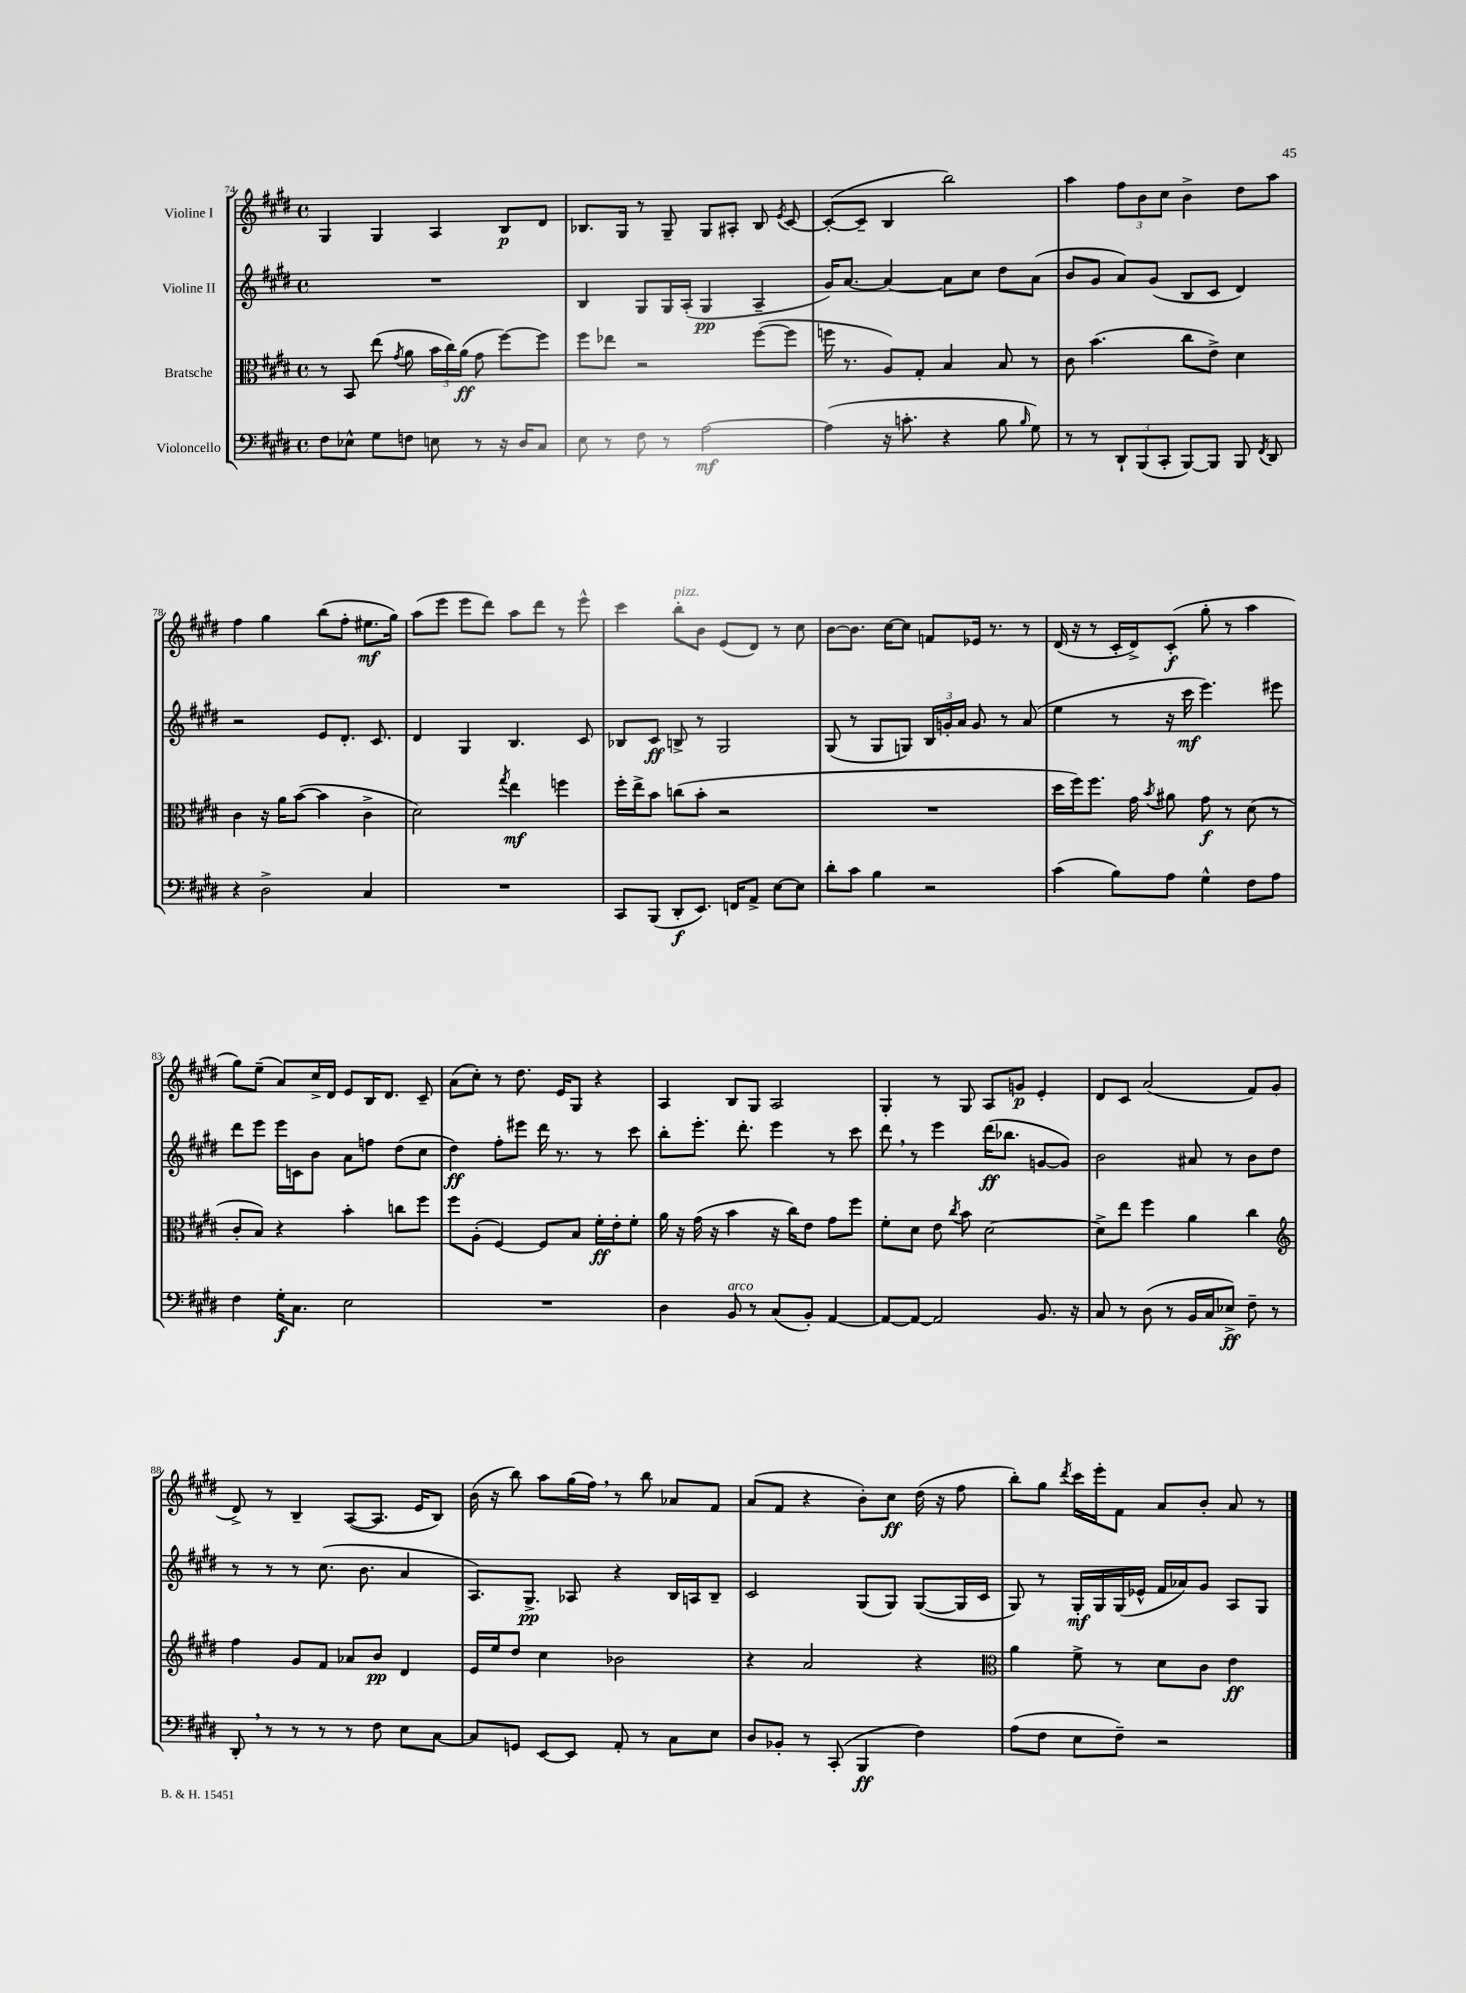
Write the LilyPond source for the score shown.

<<
\new StaffGroup <<
\new Staff = "s0" \with { instrumentName = "Violine I" } {
    \clef treble \key e \major \defaultTimeSignature \time 4/4
    \autoBeamOff gis4 gis4 a4 b8[\p dis'8] |
    bes8.[ gis16] r8 gis8-- gis8[ ais8]-. bes8 \acciaccatura { e'8 } cis'8~ |
    cis'8[~-.( cis'8]-- b4 b''2) |
    a''4 \tuplet 3/2 { fis''8[ b'8 cis''8] } b'4-> dis''8[ a''8] |
    fis''4 gis''4 b''8[( fis''8]-. eis''8.[\mf gis''16]) |
    a''8[( e'''8] e'''8[ dis'''8]) a''8[ dis'''8] r8 e'''8-^ |
    cis'''4 b''8[-.^\markup { \italic "pizz." } b'8] e'8[( dis'8]) r8 cis''8 |
    b'8[~ b'8.] cis''16[~ cis''8] f'8[ ees'16] r8. r8 |
    dis'16( r16 r8 cis'16[-. dis'16->) cis'8]-.\f( gis''8-. r8 a''4 |
    gis''8[) e''8]--( a'8[) cis''16-> dis'16] e'8[ b16 dis'8.] cis'8-- |
    a'8[( cis''8]-.) r8 dis''8. e'16[ gis8] r4 |
    a4 b8[ gis8] a2 |
    gis4-. r8 gis8 a8[ g'8]\p e'4-. |
    dis'8[ cis'8] a'2( fis'8[) gis'8]( |
    dis'8->) r8 b4-- a8[~( a8.] e'16[ b8]) |
    b'16( r16 b''8) a''8[ gis''16( fis''16]) \breathe r8 b''8 aes'8[ fis'8] |
    a'8[( fis'8] r4 b'8[-.) cis''8]\ff dis''16( r16 fis''8 |
    b''8[-.) gis''8] \acciaccatura { dis'''8 } cis'''16[ e'''16-. fis'8] a'8[ b'8]-. a'8 r8 \bar "|." |
}
\new Staff = "s1" \with { instrumentName = "Violine II" } {
    \clef treble \key e \major \defaultTimeSignature \time 4/4
    \autoBeamOff R1 |
    b4 gis8[ gis16 a16]-.( gis4\pp a4-- |
    gis'16[) a'8.]~ a'4~ a'8[ cis''8] dis''8[ a'8]( |
    b'8[ gis'8] a'8[) gis'8]( b8[ cis'8] dis'4) |
    r2 e'8[ dis'8.]-. cis'8. |
    dis'4 gis4 b4. cis'8 |
    bes8[ cis'8]\ff b8-> r8 gis2 |
    gis8( r8 gis8[ g8]) \tuplet 3/2 { b16[ g'16-. a'16] } g'8 r8 a'8( |
    e''4 r8 r16 cis'''16\mf e'''4.) eis'''8 |
    dis'''8[ e'''8] e'''16[ c'16 b'8] a'8[ f''8] dis''8[( cis''8] |
    dis''4\ff) fis''8[-. eis'''8] dis'''16 r8. r8 cis'''8 |
    b''8[-. e'''8.]-. dis'''8.-. e'''4 r8 cis'''8 |
    dis'''8 \breathe r8 e'''4 dis'''16[\ff( bes''8.] g'8[~ g'8]) |
    b'2 ais'8 r8 b'8[ dis''8] |
    r8 r8 r8 cis''8.( b'8. a'4 |
    a8.[) gis8.]->\pp aes8 r4 b16[ a16 b8]-- |
    cis'2 gis8[( gis8]) gis8[~( gis16 cis'16] |
    gis8) r8 gis16[-.\mf gis16 gis16( ees'16]-^ fis'16[ aes'16) gis'8] a8[ gis8] \bar "|." |
}
\new Staff = "s2" \with { instrumentName = "Bratsche" } {
    \clef alto \key e \major \defaultTimeSignature \time 4/4
    \autoBeamOff r8 b,8 e''8( \acciaccatura { gis'8 } a'8 \tuplet 3/2 { b'16[ cis''16) a'16]\ff( } gis'8 fis''8[~) fis''8] |
    fis''8[ ees''8] r2 fis''8[~( fis''8] |
    f''16 r8. a8[) gis8]-. b4 b8 r8 |
    cis'8 b'4.( cis''8[ e'8]->) dis'4 |
    cis'4 r16 a'16[ b'8]~( b'4 cis'4-> |
    dis'2) \acciaccatura { gis''8 } e''4\mf f''4 |
    fis''16[-. e''16-> b'8] c''8[( b'8]-. r2 |
    R1 |
    dis''16[ fis''16) fis''8.] gis'16 \acciaccatura { b'8 } ais'8 gis'8\f r8 dis'8( r8 |
    cis'8[-. b8]) r4 b'4-. c''8[ fis''8] |
    fis''8[ a8]-.( fis4~) fis8[ b8] fis'16[-.\ff e'16-. fis'8]-. |
    a'16 r16 gis'16( r16 b'4 r16 cis''16[) e'8] gis'8[ fis''8] |
    fis'8[-. dis'8] e'8 \acciaccatura { cis''8 } b'8 dis'2~ |
    dis'8[-> e''8] fis''4 a'4 cis''4 |
    \clef treble fis''4 gis'8[ fis'8] aes'8[ b'8]\pp dis'4 |
    e'16[ e''16 dis''8] cis''4 bes'2 |
    r4 a'2 r4 |
    \clef alto a'4 fis'8-> r8 dis'8[ cis'8] e'4\ff \bar "|." |
}
\new Staff = "s3" \with { instrumentName = "Violoncello" } {
    \clef bass \key e \major \defaultTimeSignature \time 4/4
    \autoBeamOff fis8[ ees8]-^ gis8[ f8] e8 r8 r16 dis16[ cis8] |
    e8 r8 fis8 r8 a2~\mf |
    a4( r16 c'8.-. r4 b8 \grace { b16 } gis8) |
    r8 r8 \tuplet 3/2 { dis,8[-! b,,8( cis,8]-. } b,,8[~) b,,8] b,,8 \acciaccatura { fis,8 } dis,8 |
    r4 dis2-> cis4 |
    R1 |
    cis,8[ b,,8]( dis,8[-.\f e,8.]) f,16[ a,8]-> e8[~ e8] |
    dis'8[-. cis'8] b4 r2 |
    cis'4( b8[) a8] gis4-^ fis8[ a8] |
    fis4 gis16[-.\f cis8.] e2 |
    R1 |
    dis4 b,8^\markup { \italic "arco" } r8 cis8[( b,8]-.) a,4~ |
    a,8[~ a,8]~ a,2 b,8. r16 |
    cis8 r8 dis8( r8 b,16[ cis16 ees8]->\ff) fis8-- r8 |
    dis,8-. \breathe r8 r8 r8 r8 fis8 e8[ cis8]~ |
    cis8[ g,8] e,8[~ e,8] a,8-. r8 cis8[ e8] |
    dis8[ bes,8]-. r8 cis,8-.( b,,4\ff fis4) |
    a8[( fis8] e8[ fis8]--) r2 \bar "|." |
}
>>
>>
\layout { \context { \Score currentBarNumber = #74 } }
